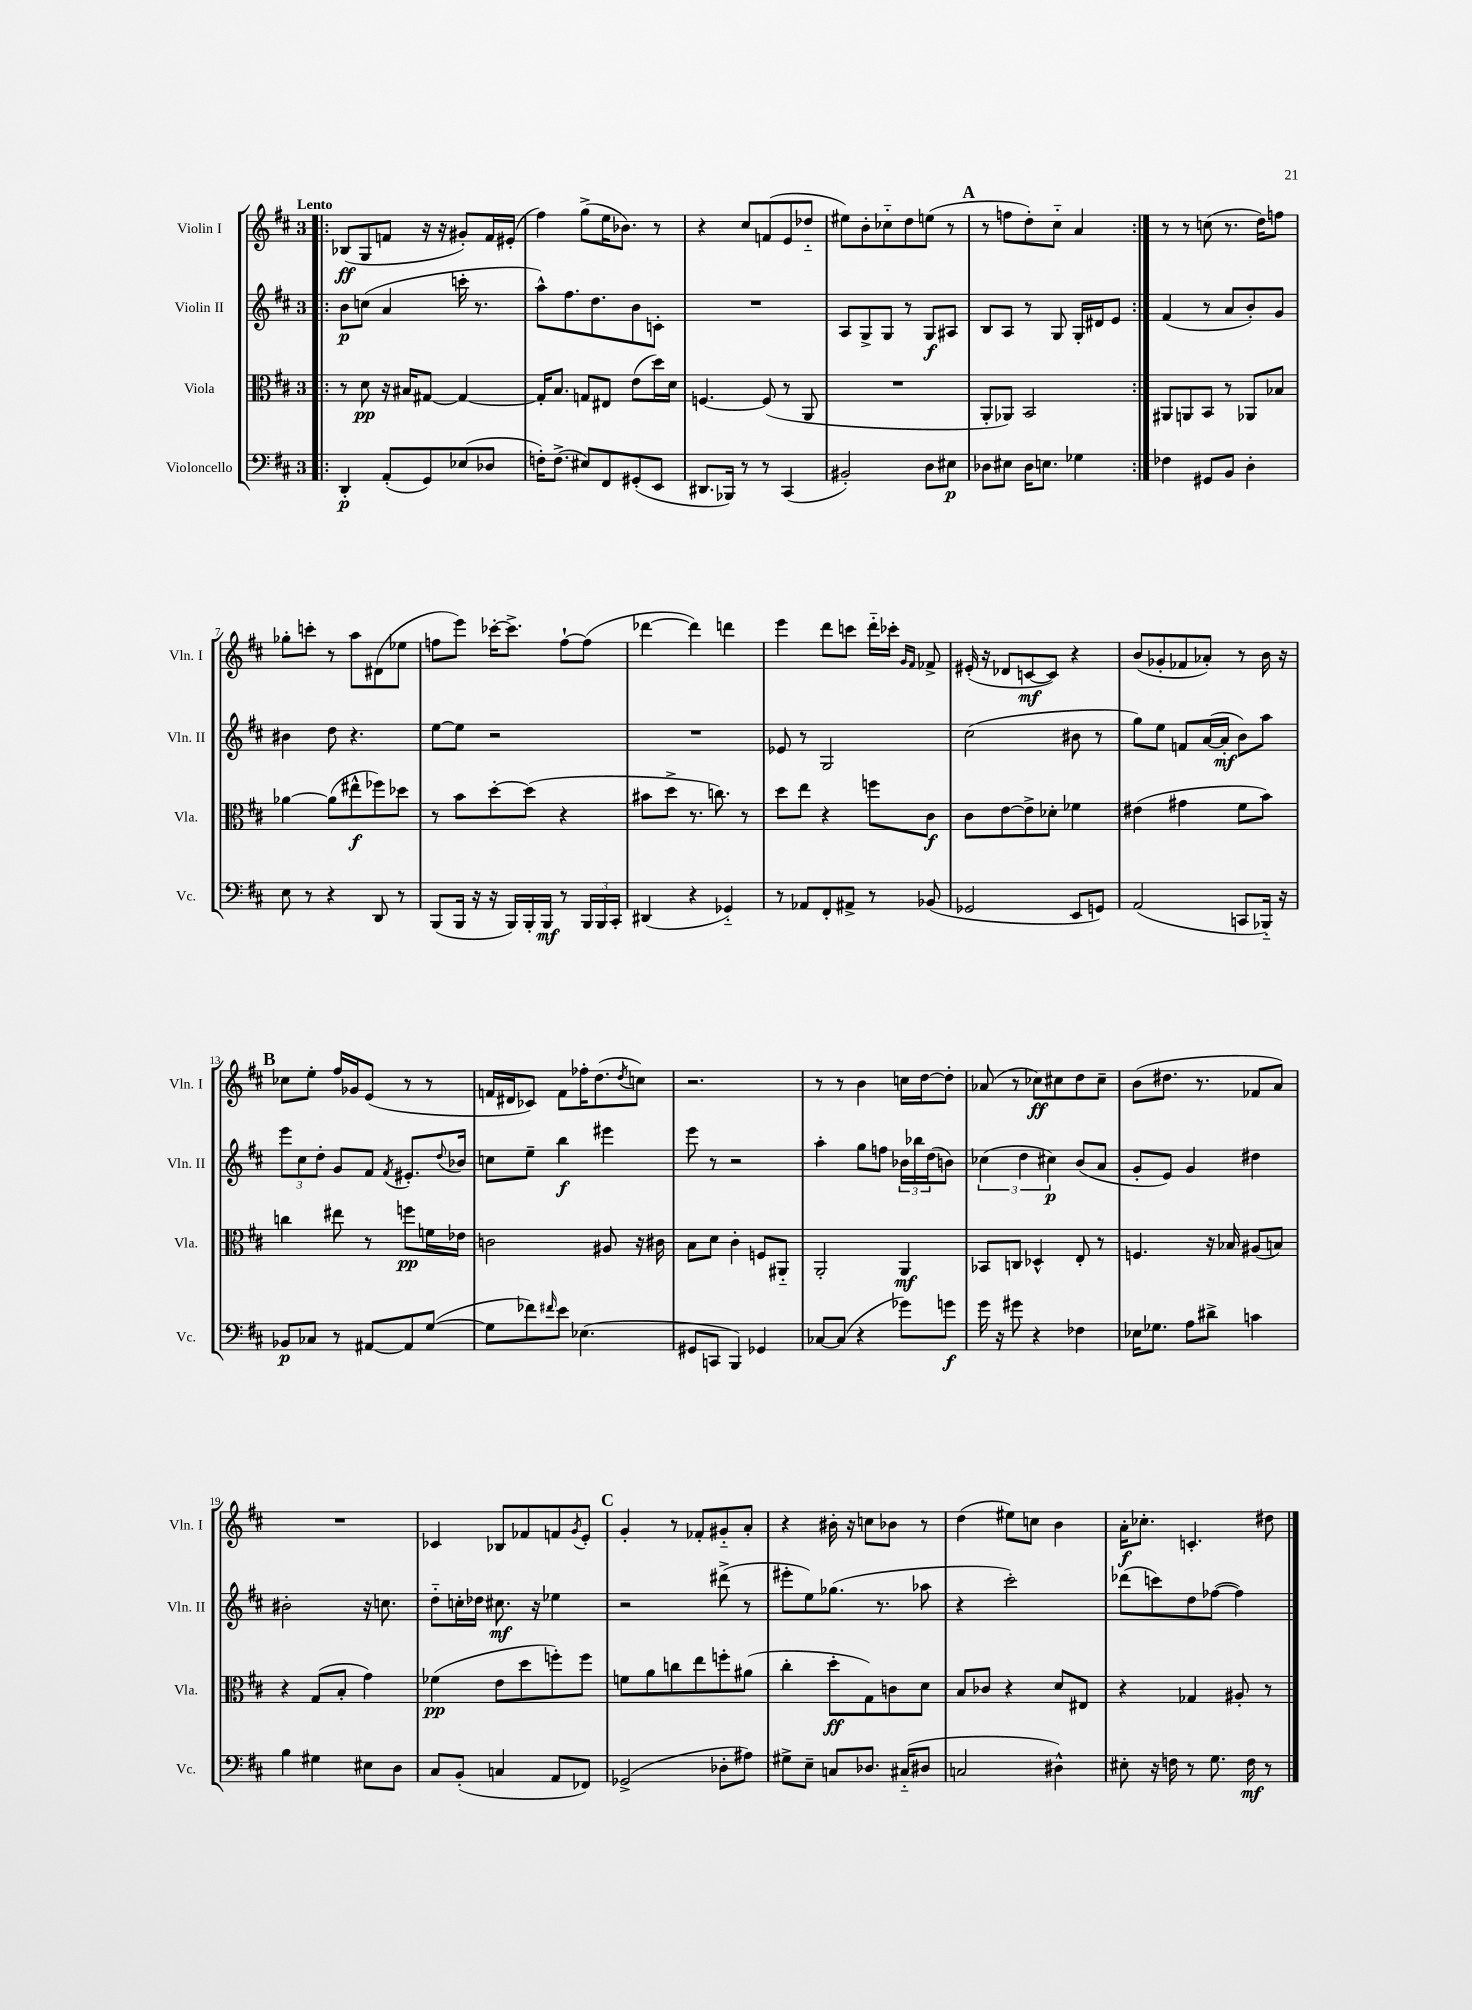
<<
\new StaffGroup <<
\new Staff = "s0" \with { instrumentName = "Violin I" shortInstrumentName = "Vln. I" } {
    \clef treble \key d \major \once \override Staff.TimeSignature.style = #'single-digit \time 3/4 \tempo "Lento"
    \repeat volta 2 { \bar ".|:" bes8\ff( g8 f'8 r16 r16 gis'8-.) f'16 eis'16-.( |
    fis''4) g''8->( e''16 bes'8.) r8 |
    r4 cis''8 f'8( e'8 des''8-_ |
    eis''8) b'8-. ces''8-_ d''8 e''8( r8 |
    \mark \markup { \bold "A" } r8 f''8 d''8-.) cis''8-_ a'4 | }
    r8 r8 c''8( r8. d''16) f''8 |
    ges''8-. c'''8-. r8 a''8 dis'8( ees''8 |
    f''8 e'''8) ces'''16~-. ces'''8.-> f''8~-! f''8( |
    des'''4~ des'''4) d'''4 |
    e'''4 d'''8 c'''8 d'''16-_ ces'''16-. \grace { g'16 fis'16 } fes'8-> |
    eis'16-.( r16 des'8 c'8~\mf c'8) r4 |
    b'8( ges'8-. fes'8 aes'8-.) r8 b'16 r16 |
    \mark \markup { \bold "B" } ces''8 e''8-. fis''16 ges'16 e'8( r8 r8 |
    f'16 dis'16 ces'8) f'8 fes''16-. d''8.( \acciaccatura { d''8 } c''8) |
    r2. |
    r8 r8 b'4 c''16 d''16~ d''8-. |
    aes'8( r8 ces''8\ff) cis''8 d''8 cis''8-- |
    b'8( dis''8. r8. fes'8 a'8) |
    R2. |
    ces'4 bes8 fes'8 f'8 \acciaccatura { g'8 } e'8-. |
    \mark \markup { \bold "C" } g'4-. r8 fes'8-. gis'8-_ a'8-. |
    r4 bis'16-. r16 c''8 bes'8 r8 |
    d''4( eis''8) c''8 b'4 |
    a'16-.\f ces''8.-. c'4.-. dis''8 \bar "|." |
}
\new Staff = "s1" \with { instrumentName = "Violin II" shortInstrumentName = "Vln. II" } {
    \clef treble \key d \major \once \override Staff.TimeSignature.style = #'single-digit \time 3/4
    \repeat volta 2 { \bar ".|:" b'8\p c''8( a'4 c'''16-. r8. |
    a''8-^) fis''8. d''8. b'8 c'8-. |
    R2. |
    a8 g8-> g8 r8 g8\f ais8 |
    \mark \markup { \bold "A" } b8 a8 r8 g8 g16-. dis'16 e'8 | }
    fis'4( r8 a'8 b'8-.) g'8 |
    bis'4 d''8 r4. |
    e''8~ e''8 r2 |
    R2. |
    ees'8 r8 g2 |
    cis''2( bis'8 r8 |
    g''8) e''8 f'8 a'16~( a'16-.\mf b'8) a''8 |
    \mark \markup { \bold "B" } \tuplet 3/2 { e'''8 cis''8 d''8-. } g'8 fis'8 \acciaccatura { fis'8 } eis'8.-. \appoggiatura { d''8 } bes'16 |
    c''8 e''8-- b''4\f eis'''4 |
    e'''8 r8 r2 |
    a''4-. g''8 f''8 \tuplet 3/2 { bes'16 bes''16 d''16( } b'8) |
    \tuplet 3/2 { ces''4( d''4 cis''4\p) } b'8( a'8 |
    g'8-. e'8) g'4 dis''4 |
    bis'2-. r16 c''8. |
    d''8-_ c''16-. des''16 cis''8.\mf r16 ees''4 |
    \mark \markup { \bold "C" } r2 dis'''8->( r8 |
    eis'''8-. e''8) ges''8.( r8. aes''8 |
    r4 cis'''2-.) |
    des'''8( c'''8) d''8 fes''8~( fes''4) \bar "|." |
}
\new Staff = "s2" \with { instrumentName = "Viola" shortInstrumentName = "Vla." } {
    \clef alto \key d \major \once \override Staff.TimeSignature.style = #'single-digit \time 3/4
    \repeat volta 2 { \bar ".|:" r8 d'8\pp r16 bis16 gis8~ gis4~ |
    gis16-. b8. g8 eis8 e'8( d''16) d'16 |
    f4.~ f8( r8 a,8 |
    R2. |
    \mark \markup { \bold "A" } a,8-. aes,8) b,2 | }
    ais,8 a,8 b,8 r8 aes,8 bes8 |
    aes'4~ aes'8( eis''8-^\f fes''8) des''8 |
    r8 b'8 d''8~-. d''8( r4 |
    bis'8 d''8-> r8. c''8.) r8 |
    d''8 e''8 r4 f''8 cis'8\f |
    cis'8 e'8~ e'8-> des'8-. fes'4 |
    eis'4( gis'4 fis'8 b'8) |
    \mark \markup { \bold "B" } c''4 eis''8 r8 f''8\pp f'16 ees'16 |
    c'2 ais8 r16 cis'16 |
    b8 d'8 cis'4-. f8 ais,8-_ |
    a,2-. a,4\mf |
    bes,8 c8 des4-^ e8-. r8 |
    f4. r16 bes16 ais8( b8) |
    r4 g8( b8-. g'4) |
    fes'4\pp( e'8 d''8 f''8-.) f''8 |
    \mark \markup { \bold "C" } f'8 a'8 c''8 e''8 f''8-. ais'8( |
    cis''4-. d''8-.\ff g8) c'8 d'8 |
    b8 ces'8 r4 d'8 eis8 |
    r4 ges4 ais8-. r8 \bar "|." |
}
\new Staff = "s3" \with { instrumentName = "Violoncello" shortInstrumentName = "Vc." } {
    \clef bass \key d \major \once \override Staff.TimeSignature.style = #'single-digit \time 3/4
    \repeat volta 2 { \bar ".|:" d,4-.\p a,8-.( g,8) ees8( des8 |
    f16-.) f8.->( eis8) fis,8 gis,8-.( e,8 |
    dis,8. bes,,16) r8 r8 cis,4( |
    bis,2-.) d8 eis8\p |
    \mark \markup { \bold "A" } des8 eis8 des16 e8. ges4 | }
    fes4 gis,8 b,8 d4-. |
    e8 r8 r4 d,8 r8 |
    b,,8( b,,16 r16 r16 b,,16) b,,16-. b,,16\mf r8 \tuplet 3/2 { b,,16 b,,16 cis,16-. } |
    dis,4( r4 ges,4-_) |
    r8 aes,8 fis,8-. ais,8-> r8 bes,8( |
    ges,2 e,8 g,8) |
    a,2( c,8 bes,,16-_) r16 |
    \mark \markup { \bold "B" } bes,8\p ces8 r8 ais,8~ ais,8 g8~( |
    g8 fes'8) \grace { fis'16 } e'8 ees4.( |
    gis,8 c,8 b,,4) ges,4 |
    ces8~ ces8( r4 ges'8) g'8\f |
    g'16 r16 gis'8 r4 fes4 |
    ees16 ges8. a8 dis'8-> c'4 |
    b4 gis4 eis8 d8 |
    cis8 b,8-.( c4 a,8 fes,8) |
    \mark \markup { \bold "C" } ges,2->( des8-. ais8) |
    gis8-> e8-- c8 des8. cis16-_( dis8 |
    c2 dis4-^) |
    eis8-. r16 f16 r8 g8. f16\mf r8 \bar "|." |
}
>>
>>
